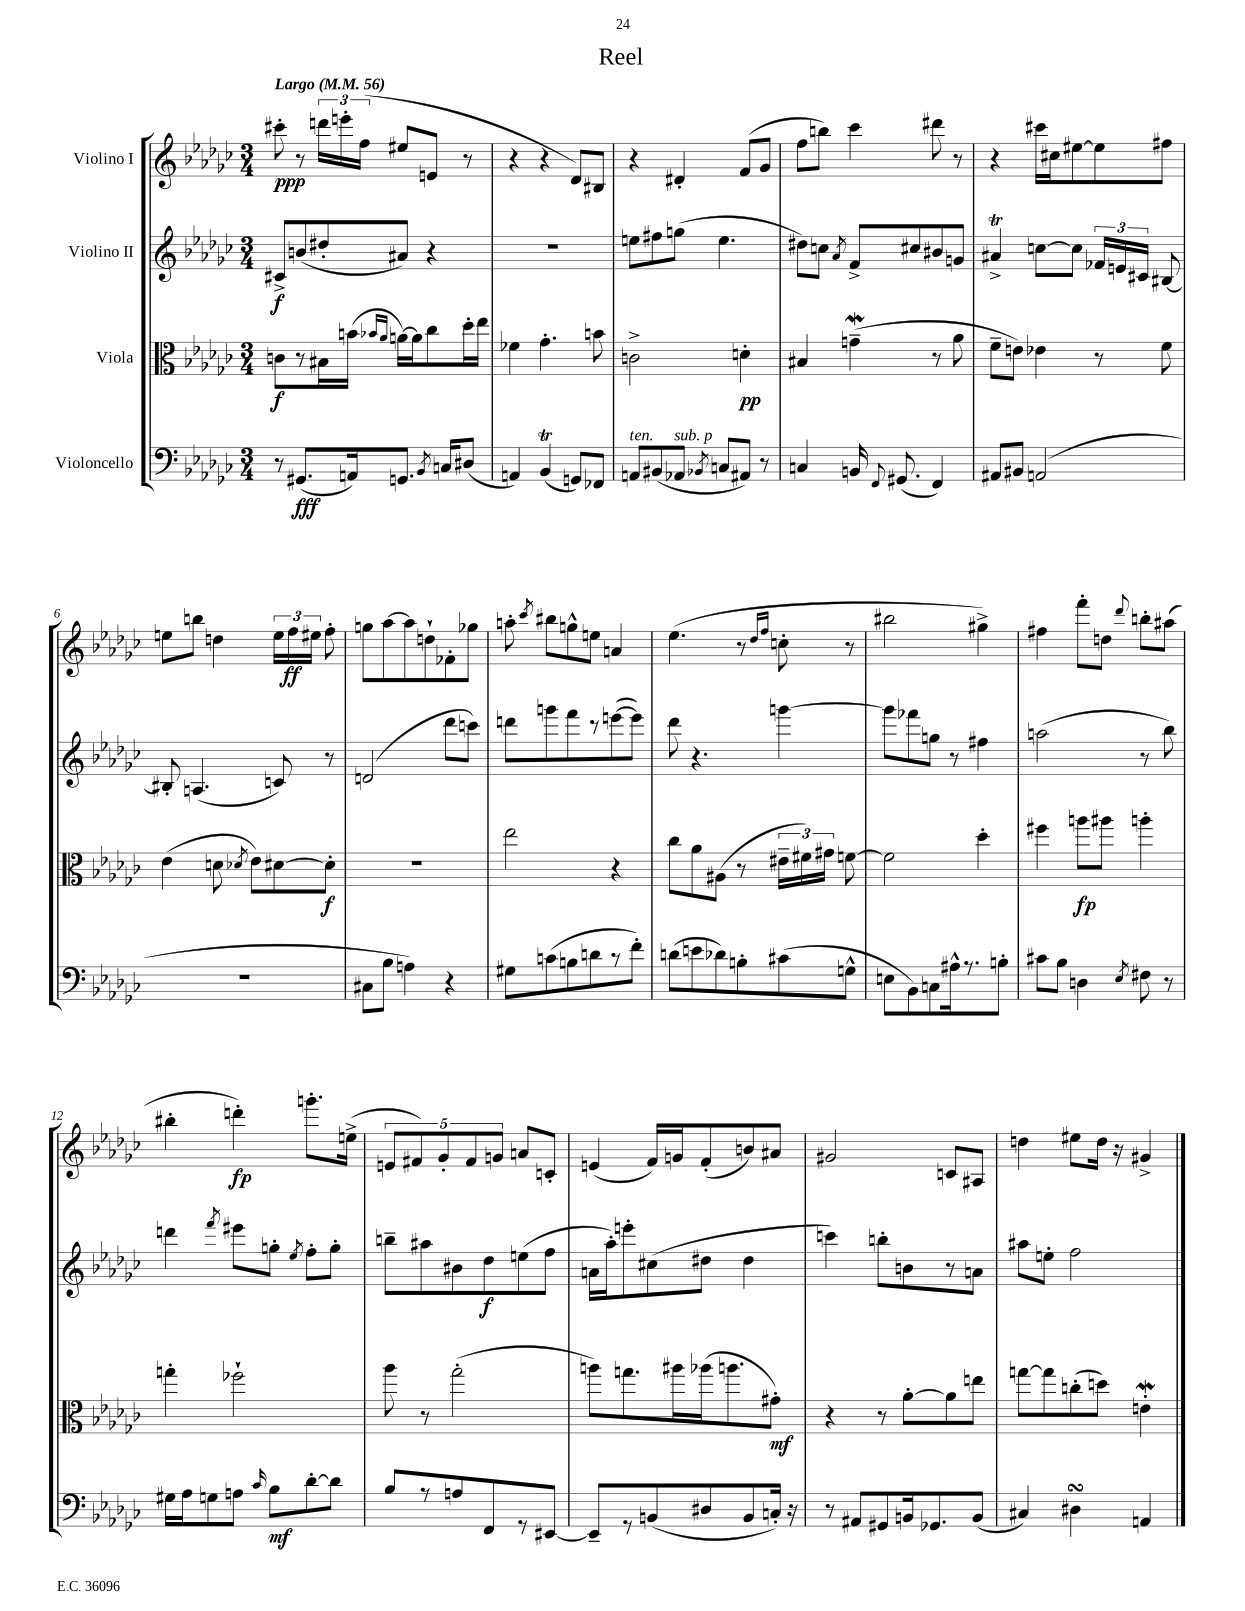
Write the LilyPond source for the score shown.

\header { title = "Reel" }
<<
\new StaffGroup <<
\new Staff = "s0" \with { instrumentName = "Violino I" } {
    \clef treble \key ges \major \numericTimeSignature \time 3/4 \tempo "Largo" 4 = 56
    \autoBeamOff cis'''8-.\ppp r8 \tuplet 3/2 { d'''16[ e'''16-. f''16]( } eis''8[ e'8] r8 |
    r4 r4 des'8[) bis8] |
    r4 dis'4-. f'8[( ges'8] |
    f''8[ b''8]) ces'''4 dis'''8 r8 |
    r4 cis'''16[ cis''16 eis''8~ eis''8 fis''8] |
    e''8[ b''8] d''4 \tuplet 3/2 { e''16[ f''16\ff eis''16] } f''8-. |
    g''8[ aes''8~ aes''8 d''8-! fes'8-. ges''8] |
    a''8-. \acciaccatura { ces'''8 } bis''8[ g''8-^ e''8] a'4 |
    ees''4.( r8 \grace { des''16[ f''16] } c''8-. r8 |
    bis''2 gis''4->) |
    fis''4 f'''8[-. d''8] \appoggiatura { des'''8 } b''8[-. ais''8]( |
    bis''4-. d'''4-.\fp) g'''8.[-. e''16]->( |
    \tuplet 5/4 { e'8[ fis'8) ges'8-. fis'8 g'8] } a'8[ c'8]-. |
    e'4( f'16[) g'16 f'8-.( b'8) ais'8] |
    gis'2 c'8[ ais8] |
    d''4 eis''8[ d''16] r16 gis'4-> \bar "|." |
}
\new Staff = "s1" \with { instrumentName = "Violino II" } {
    \clef treble \key ges \major \numericTimeSignature \time 3/4
    \autoBeamOff cis'8[->\f b'8( dis''8-. ais'8]) r4 |
    R2. |
    e''8[ fis''8 g''8]( e''4. |
    dis''8[) c''8] \acciaccatura { aes'8 } f'8[-> cis''8 bis'8 g'8] |
    ais'4->\trill c''8[~ c''8] \tuplet 3/2 { fes'16[ e'16 cis'16] } bis8~ |
    bis8-. a4.( c'8) r8 |
    d'2( des'''8[ c'''8]) |
    d'''8[ g'''8 f'''8 r8 e'''8~( e'''8]) |
    des'''8 r4. g'''4~ |
    g'''8[ fes'''8 g''8] r8 fis''4 |
    a''2( r8 bes''8) |
    d'''4 \acciaccatura { f'''8 } eis'''8[ g''8]-. \acciaccatura { ees''8 } f''8[-. g''8]-. |
    b''8[-- ais''8 bis'8 des''8\f e''8( f''8] |
    a'16[ aes''16-.) e'''8-. cis''8( dis''8] dis''4 |
    c'''4) b''8[-. b'8 r8 a'8] |
    ais''8[ e''8]-. f''2 \bar "|." |
}
\new Staff = "s2" \with { instrumentName = "Viola" } {
    \clef alto \key ges \major \numericTimeSignature \time 3/4
    \autoBeamOff c'8[\f r8 bis16 b'16]( \grace { bes'16[ aes'16] } a'16[~) a'16 ces''8 des''16-. ees''16] |
    fes'4 ges'4.-. b'8 |
    c'2-> d'4-.\pp |
    bis4 g'4--\mordent( r8 aes'8 |
    f'8[-- e'8]) ees'4 r8 f'8 |
    ees'4( d'8 \acciaccatura { des'8 } ees'8[) dis'8~ dis'8]-.\f |
    R2. |
    ees''2 r4 |
    ces''8[ aes'8 ais8]( r8 \tuplet 3/2 { eis'16[-- fis'16) gis'16] } f'8~ |
    f'2 des''4-. |
    fis''4 a''8[\fp ais''8] a''4-. |
    g''4-. fes''2-! |
    aes''8 r8 ges''2-.( |
    a''8[) g''8. ais''16 aes''16( a''8. gis'8]-.\mf) |
    r4 r8 aes'8[~-. aes'8 e''8] |
    g''8[~ g''8 c''8-.( d''8]) e'4-.\mordent \bar "|." |
}
\new Staff = "s3" \with { instrumentName = "Violoncello" } {
    \clef bass \key ges \major \numericTimeSignature \time 3/4
    \autoBeamOff r8 gis,8.[\fff( a,16) g,8.] \acciaccatura { bes,8 } c16[ dis8]( |
    a,4) bes,4\trill( g,8[) fes,8] |
    a,8[^\markup { \italic "ten." } bis,8( aes,8]^\markup { \italic "sub. p" } \acciaccatura { bes,8 } c8[ ais,8]) r8 |
    c4 b,16 \appoggiatura { f,8 } gis,8.( f,4) |
    ais,8[ bis,8] a,2( |
    R2. |
    cis8[ bes8] a4) r4 |
    gis8[ c'8( b8 d'8 r8 f'8]-.) |
    d'8[( e'8 des'8) b8-. cis'8( g8]-^ |
    e8[ bes,8) c8 ais16-^ r8. b8]-. |
    cis'8[ bes8] d4 \acciaccatura { ees8 } fis8 r8 |
    gis16[ aes16 g8 a8] \grace { ces'16 } bes8[\mf des'8~-. des'8] |
    bes8[ r8 a8 f,8 r8 eis,8]~ |
    eis,8[-- r8 b,8( dis8 b,8 c16]-.) r16 |
    r8 ais,8[ gis,8 b,16 ges,8. b,8]( |
    cis4) dis4\turn a,4 \bar "|." |
}
>>
>>
